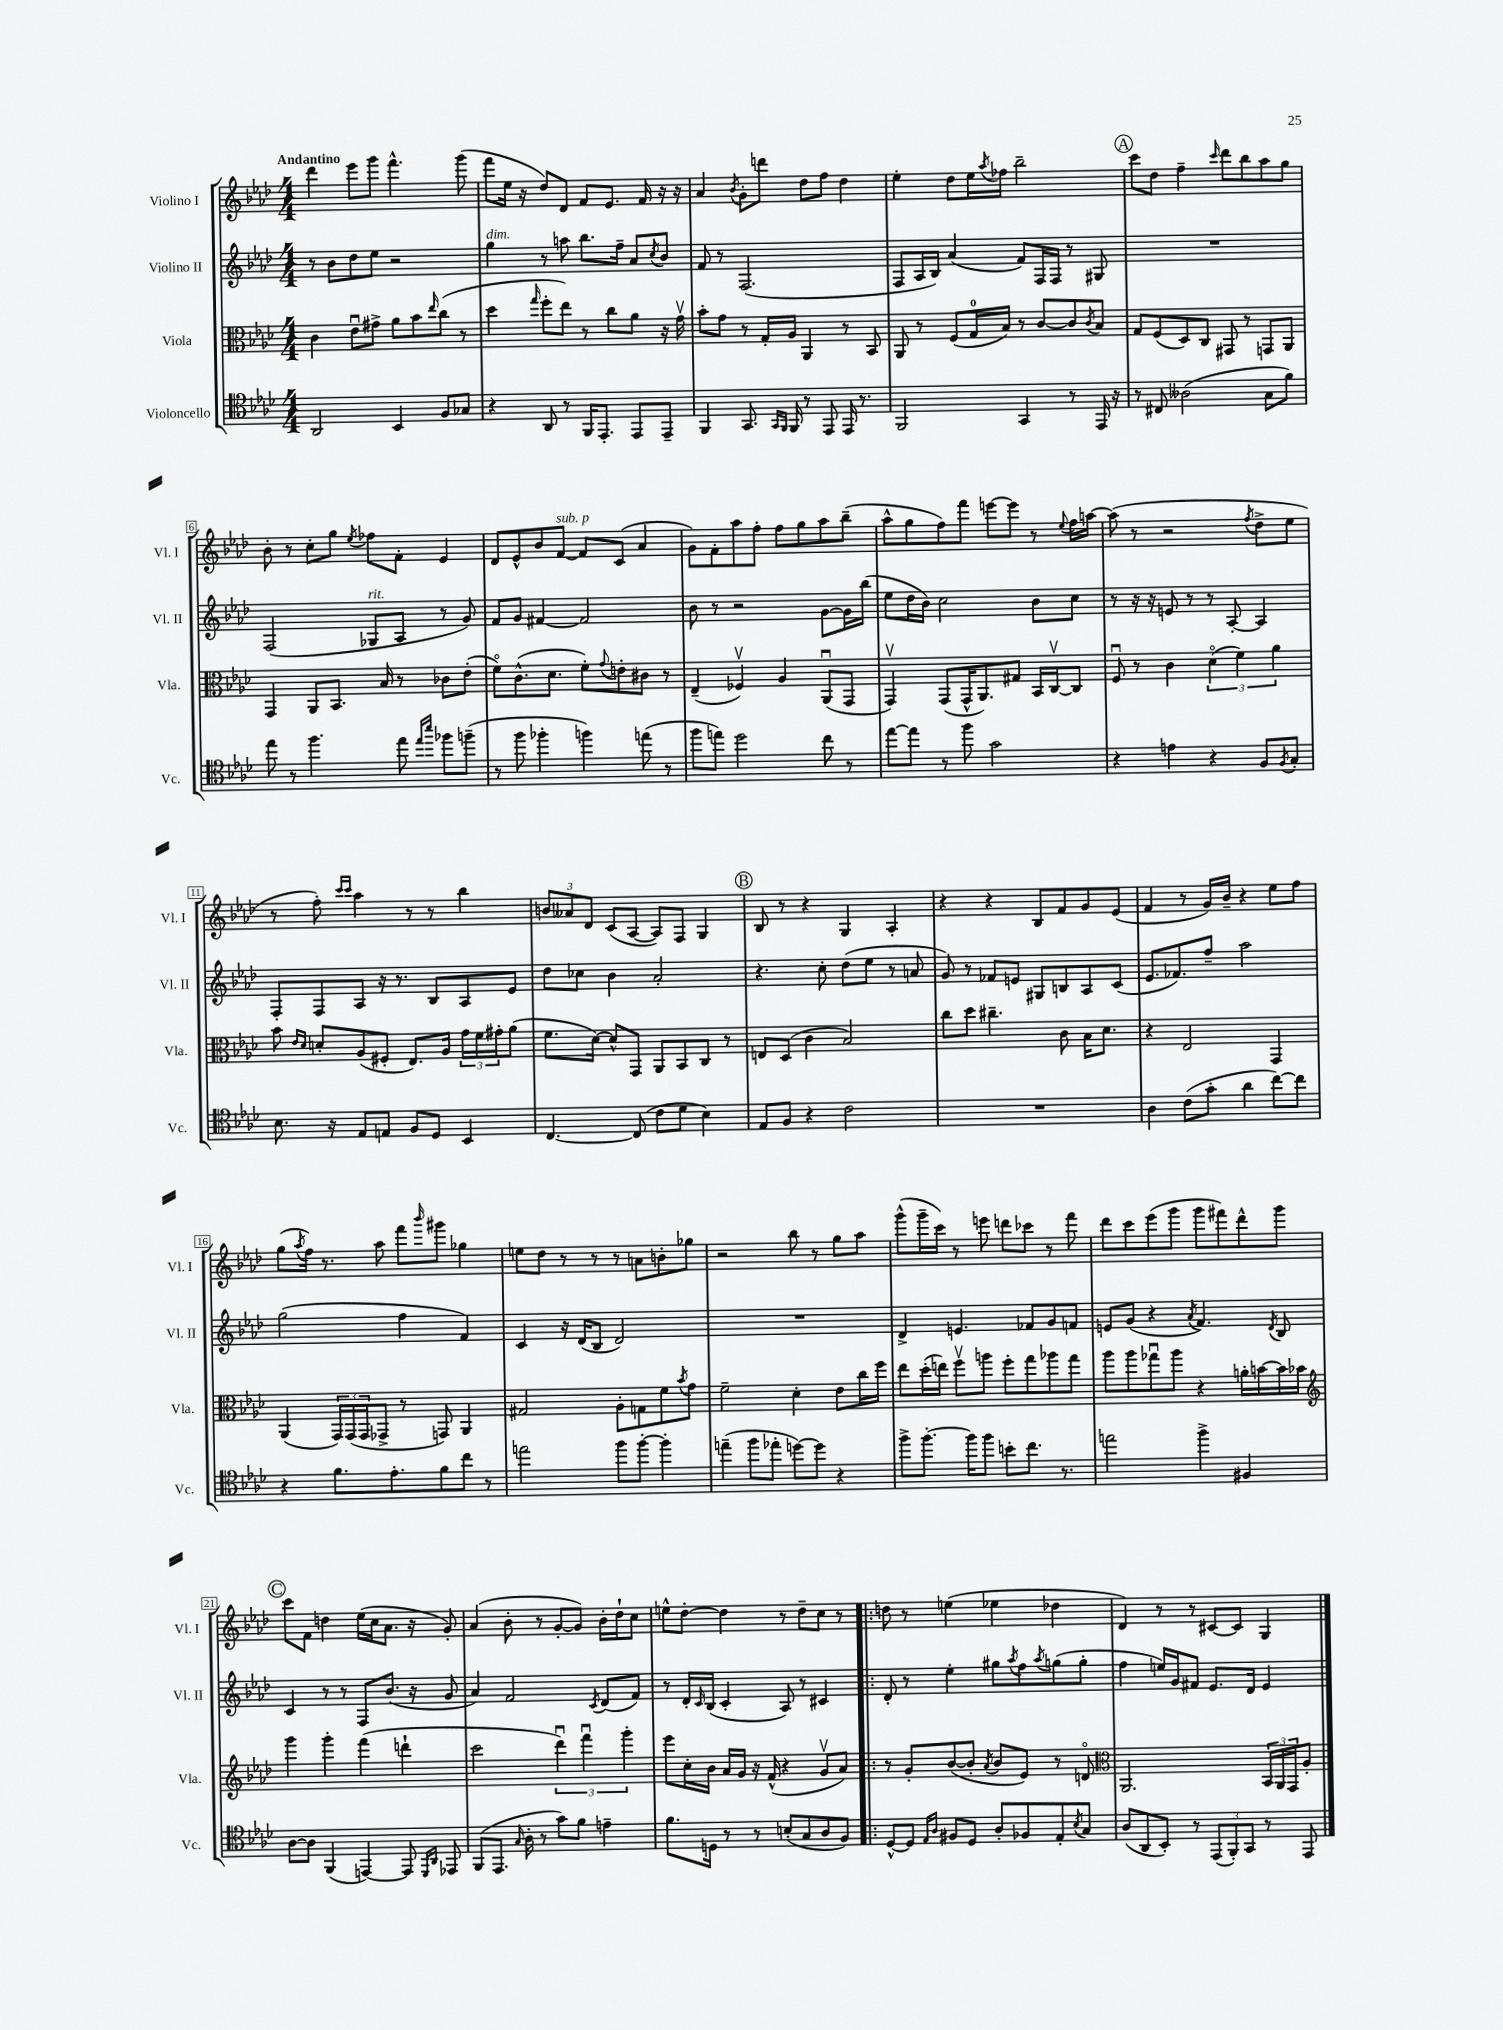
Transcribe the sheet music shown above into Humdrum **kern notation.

**kern	**kern	**kern	**kern
*staff4	*staff3	*staff2	*staff1
*clefC4	*clefC3	*clefG2	*clefG2
*k[b-e-a-d-]	*k[b-e-a-d-]	*k[b-e-a-d-]	*k[b-e-a-d-]
*M4/4	*M4/4	*M4/4	*M4/4
2AA-/	4c\	8r	4ddd-\
.	.	8b-\L	.
.	8e-u\L	8dd-\	8eee-\L
.	8g#^\J	8ee-\J	8ggg\J
4BB-/	8a-\L	2r	4.fff^^\
.	8b-\	.	.
.	16qqee-/	.	.
8F/L	(8cc\J	.	.
8G-/J	8r	.	(8ggg\
=	=	=	=
4r	4dd-\	4gg\	8fff\L
.	.	.	16ee-\Jk
.	.	.	16r
.	16qqgg/	.	.
8AA-/	8ff'\L	8r	8dd-/L)
8r	8ee-\J)	8aa\	8d-/J
16FF/LK	8r	8.bb-\L	8f/L
8.EE-'/J	.	.	.
.	8cc\L	.	8.e-/J
.	.	16ff~\Jk	.
8EE-/L	8a-\J	8a-/L	.
.	.	.	16f/
.	.	8qcc/	.
8EE-~/J	16r	8b-/J	16r
.	16gv\	.	16r
=	=	=	=
4FF/	8b-'\L	8f/	4a-/
.	8g\J	8r	.
.	.	.	8qb-/
8.GG/	8r	(2.F/	8g'\L
.	16G'/LL	.	8ddd\J
16qqGG/LL	.	.	.
16qqFF/JJ	.	.	.
16FF/	16A-/JJ	.	.
8r	4AA-/	.	8dd-\L
8EE-/	.	.	8ff\J
16EE-/	8r	.	4dd-\
8.r	.	.	.
.	8BB-/	.	.
=	=	=	=
2FF/	8AA-/	8F/L	4ee-'\
.	8r	16A-/L	.
.	.	16B-/JJ)	.
.	(8F/L	(4a-/	8dd-\L
.	16G/L	.	16ee-\L
.	.	.	8qaa-/
.	16B-/JJ)	.	16ff-\JJ
4GG/	8r	8f/L)	2bb-~\
.	[8c/L	16F/L	.
.	.	16F/JJ	.
8r	8c/]	8r	.
.	8qc/	.	.
16EE-/	8B-/J	8G#/	.
16r	.	.	.
=	=	=	=
8r	8G/L	1r	8ccc\L
8C#/	(8F/	.	8dd-\J
(2A--\	8D-/)	.	4ff~\
.	8C/J	.	.
.	.	.	16qqccc/
.	8GG#/	.	8ddd-\L
.	8r	.	8bb-\
8G\L	8GG/L	.	8aa-\
8f\J)	8AA-/J	.	8gg\J
=	=	=	=
8ee-\	4GG/	(2F/	8b-'\
8r	.	.	8r
4.ff\	8AA-/L	.	8cc'\L
.	8.BB-/J	.	8gg\J
.	.	.	8qee-/
.	.	8G-/L	8ff-\L
.	16B-/	.	.
8ee-\	8r	8A-/J	8f'\J
16qqee-/LL	.	.	.
16qqbb-/JJ	.	.	.
8ff-\L	8c-\L	8r	4e-/
(8ff~\J	(8e-'\J	8g/)	.
=	=	=	=
8r	8fo\L)	8f/L	8d-/L
8ff\	(8.c^^\	8g/J	8e-^^/
4ff-'\	.	[4f#/	8b-/
.	8.d-\J	.	.
.	.	.	[8f/J
4ff\)	8f'\L)	2f#/]	8f/]L
.	8qqg/	.	.
.	8e'\	.	(8c/J
(8ee\	8c#\J	.	4a-/
8r	8r	.	.
=	=	=	=
8ff\L	(4E-~/	8b-\	8g\L)
8ee\J)	.	8r	8f'\
2dd-\	4F-v/)	2r	8aa-\
.	.	.	8ff'\J
.	4A-/	.	8ff\L
.	.	.	8gg\
8cc\	(8AA-u/L	[8g\L	8aa-\
8r	8GG/J	16g\]L	(8bb-~\J
.	.	(16bb-\JJ	.
=	=	=	=
[8ee-\L	4GGv/)	8ee-\L	8aa-^^\L
8ee-\]J	.	16dd-\L	8gg\
.	.	16b-\JJ)	.
8r	(8GG/L	2cc\	8ff\)
8ff\	16GG^^/K	.	8fff\J
.	8.AA-/)	.	.
2g\	.	.	[8eee\L
.	8G#/J	.	8eee\]J
.	16BB-/LL	8b-\L	8r
.	[16Cv/J	.	.
.	.	.	8qqee-/
.	8C/]J	8cc\J	16ff\LL
.	.	.	[16aa\JJ
=	=	=	=
4r	8Fu/	8r	(8aa\]
.	8r	16r	8r
.	.	16r	.
4e\	4c\	8e/	2r
.	.	8r	.
4r	(6d-o\	8r	.
.	.	[8A-'/	.
.	6f\)	.	.
.	.	.	8qff/
8F/L	.	4A-/]	8dd-^\L
.	6a-\	.	.
8qF/	.	.	.
8G'/J	.	.	8ee-\J
=	=	=	=
8.B-\	8b-\	8F'/L	8r
.	16qqe-/LL	.	.
.	16qqd-/JJ	.	.
.	8d'/L	8F/	8ff'\)
16r	.	.	.
.	.	.	16qqccc/LL
.	.	.	16qqccc/JJ
8E-/L	(8A-/	8A-/J	4aa-\
8E/J	8F#'/J	16r	.
.	.	8.r	.
8F/L	8.E-/L)	.	8r
8D-/J	.	8B-/L	8r
.	16A-/Jk	.	.
4BB-/	24g\LL	8A-/	4bb-\
.	24f\	.	.
.	24g#'\J	.	.
.	(8a-\J	8e-/J	.
=	=	=	=
[4.C/	8.f\L	8dd-\L	12b/L
.	.	.	12a--/
.	.	8cc-\J	.
.	.	.	12d-/J
.	[16d-\Jk)	.	.
.	8d-^^/]L	4b-\	(8c/L
(8C/]	8GG/J	.	[8A-/J
8c\L	8AA-/L	2a-'/	8A-/]L)
8d-\J	8BB-/	.	8F/J
4B-\)	8C/J	.	4G/
.	8r	.	.
=	=	=	=
8E-/L	8E/L	4.r	8B-/
8F/J	(8D-/J	.	8r
4r	4c\	.	4r
.	.	8cc'\	.
2c\	2B-/)	(8dd-\L	4G/
.	.	8ee-\J	.
.	.	8r	4A-'/
.	.	8a/	.
=	=	=	=
1r	8cc\L	8g/)	4r
.	8dd-\J	8r	.
.	4.cc#~\	8f-/L	4r
.	.	8e/J	.
.	.	8G#/L	8B-/L
.	8c\	8B/	8f/
.	16B-\LK	8A-/	8g/
.	8.d-\J	.	.
.	.	(8c/J	(8e-/J
=	=	=	=
4A-\	4r	8.e-/L	4f/
.	.	8.f-/)	.
(8c\L	2E-/	.	8r
8g'\J	.	8ff~/J	16g/LL)
.	.	.	16b-~/JJ
4a-\	.	2aa-\	4r
[8cc\L)	4GG/	.	8ee-\L
8cc\]J	.	.	8ff\J
=	=	=	=
4r	(4AA-/	(2gg\	(8gg\L
.	.	.	8qaa-/
.	.	.	16ff\Jk)
.	.	.	8.r
8.f\L	24GG/LL)	.	.
.	(24GG/	.	.
.	24GG/J	.	.
.	8GG-^/J	.	8aa-\
8.e-'\	.	.	.
.	8r	4ff\	8fff\L
.	.	.	16qqbbb-/
8f\	8GG/)	.	8ggg#\J
8cc\J	4AA-/	4f/)	4gg-\
8r	.	.	.
=	=	=	=
2ee\	2G#/	4c/	8ee\L
.	.	.	8dd-\J
.	.	16r	8r
.	.	(16d-/LK	.
.	.	8B-/J	8r
8ff\L	8A-'\L	2d-/)	8r
[8ff'\J	8G\	.	8a\L
4ff'\]	8f\	.	8b'\
.	8qb-/	.	.
.	8g\J	.	8gg-\J
=	=	=	=
(4ee~\	2f~\	1r	2r
8ff\L	.	.	.
8ee-'\J	.	.	.
[8dd\L)	4d-'\	.	8bb-\
8dd\]J	.	.	8r
4r	8e-\L	.	8gg\L
.	16cc\L	.	8aa-\J
.	16ff\JJ	.	.
=	=	=	=
8ff^\L	8ee-\L	4d-^/	(8ggg^^\L
[8.ff'\J	(16dd-'\L	.	16ggg~\L
.	16ee\JJ)	.	16ccc\JJ)
.	8ffv\L	4.e/	8r
16ff\]LK	.	.	.
8ff\J	8aa\J	.	8eee\
8b'\L	8ff'\L	.	8ddd\L
8.cc\J	8gg\	8f-/L	8ccc-\J
.	8aa-\	8g/	8r
8.r	.	.	.
.	8gg\J	8f/J	8fff\
=	=	=	=
2ee\	8aa-\L	8e/L	8ddd-\L
.	8aa-\	(8g/J	8ccc\
.	8gg-u\	4r	(8eee-\
.	8aa-\J	.	8ggg\J
.	.	8qa-/	.
4ff^\	4r	4.f/)	8ggg\L
.	.	.	8fff#\)
4F#/	16a'\LL	.	8ddd-^^\
.	[16b\	.	.
.	.	8qd-/	.
.	16b\]	8B-/	8ggg\J
.	16b-\JJ	.	.
=	=	=	=
*	*clefG2	*	*
[8A-\L	4ggg\	4c/	8ccc\L
8A-\]J	.	.	8f\J
(4FF/	4ggg'\	8r	4dd\
.	.	8r	.
[4EE/)	(4fff\	8F/L	(16ee-\LL
.	.	.	16cc\J
.	.	(8.b-/J	8.a-\J
8EE/]	4ddd`\	.	.
.	.	16r	16r
16qqDD-/LL	.	.	.
16qqAA-/JJ	.	.	.
8EE-/	.	8g/	8g'/)
=	=	=	=
(8FF/L	2ccc\	4a-/)	(4a-/
8.EE-/J	.	.	.
.	.	2f/	8b-'\
16qqG/	.	.	.
16A-'\	.	.	.
8r	.	.	8r
8g\L)	6ddd-u\)	.	[8g'/L
8f\J	.	.	8g/]J)
.	6fffu\	.	.
.	.	8qc/	.
4e~\	.	(8d-/L	16b-'\LL
.	.	.	16dd-`\J
.	6ggg'\	.	.
.	.	8f/J)	8cc\J
=	=	=	=
8.f\L	8eee-\L	8r	8ee^^\L
.	16cc'\L	16d-'/LL	[8dd-'\J
.	.	16qqc/	.
16D\Jk	16b-\JJ	(16B-/JJ	.
8r	16a-/LL	4c'/	4dd-\]
.	16g/JJ	.	.
8r	16r	.	.
.	(16f^^/	.	.
(8B'/L	4r	8A-/)	8r
8G/	.	8r	8dd-~\L
8A-/	8gv/L	4c#/	8cc\J
8F/J)	8a-/J)	.	8r
=!|:	=!|:	=!|:	=!|:
[8D-^^/L	8r	8d-'/	8dd\
8D-/]J	8g'/L	8r	8r
16qqE-/LL	.	.	.
16qqA-/JJ	.	.	.
8F#/L	([8b-/	4ee-'\	(4ee\
8D-/J	8b-'/]J	.	.
.	8qa-/	.	.
8A-'/L	8b-/L	8gg#\L	4ee-\
.	.	8qaa-/	.
8F-/	8e-/J)	8ff\	.
.	.	8qaa-/	.
8E-'/	8r	(8gg\	4dd-\
8qB-/	.	.	.
8G/J	8do/	8gg'\J	.
=	=	=	=
*	*clefC3	*	*
(8A-/L	2.AA-/	4ff\	4d-/)
8AA-/	.	.	.
8BB-'/J)	.	16ee/LL)	8r
.	.	16g/J	.
8r	.	8f#/J	8r
(12EE-/L	.	8.e-/L	[8c#/L
12FF'/)	.	.	.
.	.	.	8c#/]J
12GG/J	.	.	.
.	.	16d-/Jk	.
8r	24BB-/LL	4e-/	4G/
.	24AA-/	.	.
.	24GG/J	.	.
8EE-/	8A-'/J	.	.
==	==	==	==
*-	*-	*-	*-
